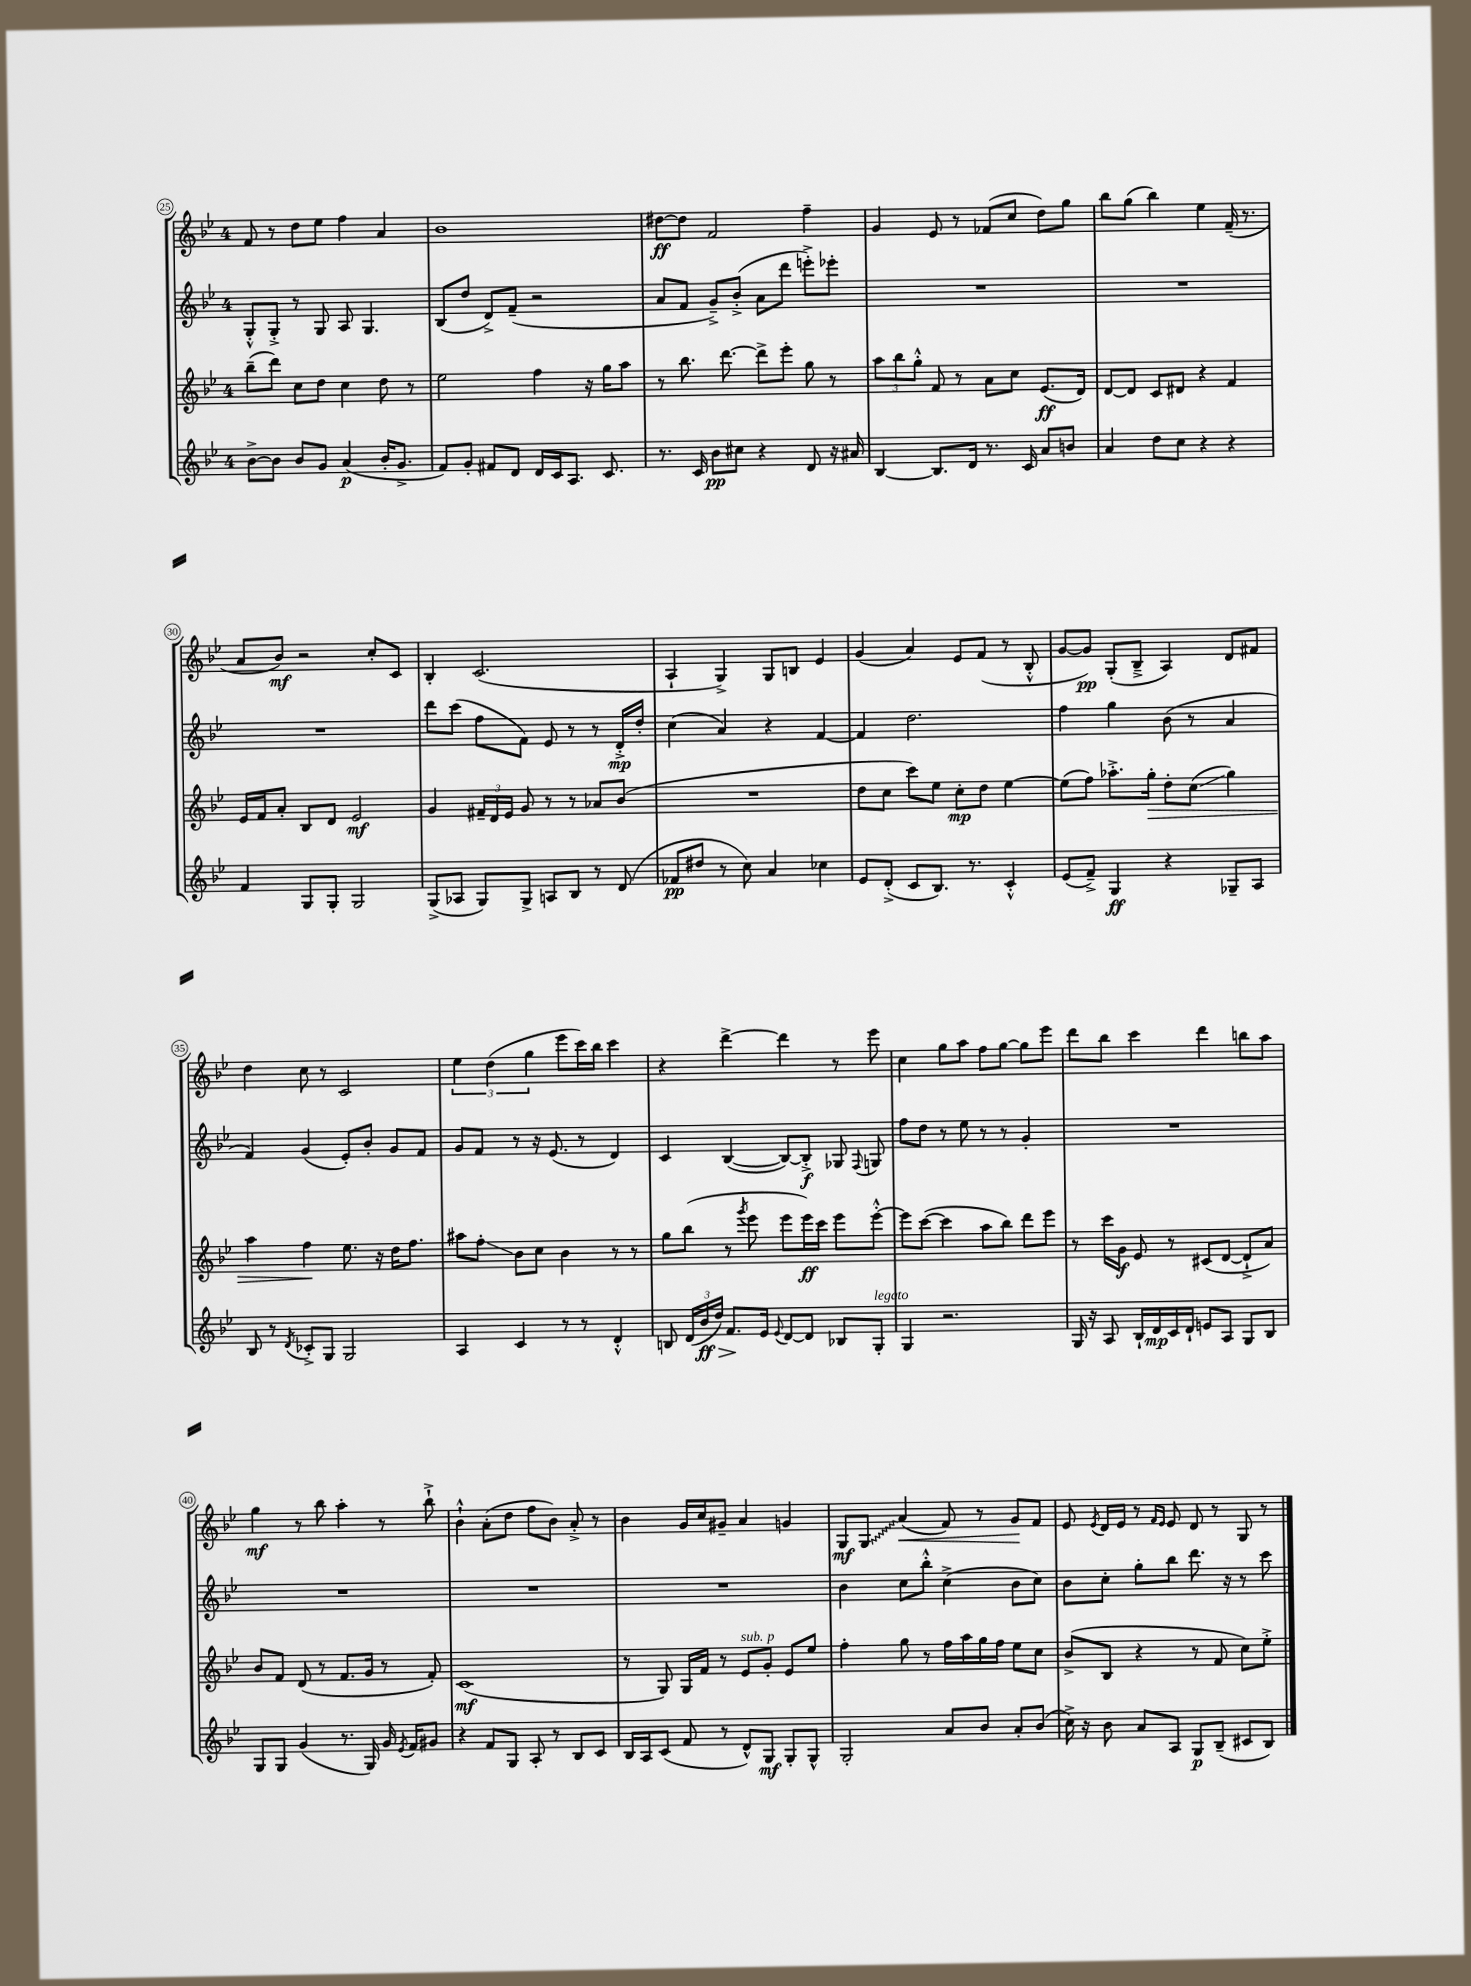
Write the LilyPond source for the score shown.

<<
\new StaffGroup <<
\new Staff = "s0" {
    \clef treble \key bes \major \once \override Staff.TimeSignature.style = #'single-digit \time 4/4
    \autoBeamOff f'8 r8 d''8[ ees''8] f''4 a'4 |
    bes'1 |
    dis''8[~\ff dis''8] f'2 f''4-- |
    g'4 ees'8 r8 fes'8[( c''8] d''8[) g''8] |
    bes''8[ g''8]( bes''4) ees''4 f'16--( r8. |
    a'8[ bes'8]\mf) r2 c''8[-. c'8] |
    bes4-. c'2.( |
    a4-! g4->) g8[ b8] ees'4 |
    g'4( a'4) ees'8[ f'8]( r8 bes8-.-^ |
    g'8[~ g'8]\pp) g8[-.( bes8]---> a4) d'8[ fis'8] |
    d''4 c''8 r8 c'2 |
    \tuplet 3/2 { ees''4 d''4( g''4 } ees'''8[ c'''16) bes''16] c'''4 |
    r4 d'''4~-> d'''4 r8 ees'''8 |
    c''4 g''8[ a''8] f''8[ g''8]~ g''8[ ees'''8] |
    d'''8[ bes''8] c'''4 d'''4 b''8[ a''8] |
    g''4\mf r8 bes''8 a''4-. r8 bes''8-!-> |
    bes'4-!-^ a'8[-.( d''8] f''8[ bes'8]) a'8-.-> r8 |
    bes'4 g'16[ c''16 gis'8]-- a'4 g'4 |
    g8[\mf \once \override Glissando.style = #'zigzag g8]\glissando a'4\<( f'8) r8 g'8[\! f'8] |
    ees'8 \acciaccatura { ees'8 } d'16[ ees'16] r8 \grace { f'16[ ees'16] } ees'8 d'8 r8 g8 r8 \bar "|." |
}
\new Staff = "s1" {
    \clef treble \key bes \major \once \override Staff.TimeSignature.style = #'single-digit \time 4/4
    \autoBeamOff g8[-.-^ g8]-.-> r8 g8 a8 g4. |
    bes8[( d''8] d'8[->) f'8]--( r2 |
    a'8[ f'8] g'8[--->) bes'8]-.->( a'8[ d'''8] e'''8[-.->) ees'''8]-. |
    R1 |
    R1 |
    R1 |
    d'''8[ c'''8]( f''8[ f'8]) ees'8 r8 r8 d'16[-.->\mp d''16]-. |
    c''4( a'4) r4 f'4~ |
    f'4 d''2. |
    f''4 g''4 bes'8( r8 a'4 |
    f'4) g'4( ees'8[-.) bes'8]-. g'8[ f'8] |
    g'8[ f'8] r8 r16 ees'8.( r8 d'4) |
    c'4 bes4~( bes8[~) bes8]-.->\f ges8 \appoggiatura { f8 } g8 |
    f''8[ d''8] r8 ees''8 r8 r8 g'4-. |
    R1 |
    R1 |
    R1 |
    R1 |
    bes'4 c''8[ bes''8]-.-^ c''4->( bes'8[ c''8]) |
    bes'8[ c''8]-. g''8[-. bes''8] d'''8. r16 r8 c'''8 \bar "|." |
}
\new Staff = "s2" {
    \clef treble \key bes \major \once \override Staff.TimeSignature.style = #'single-digit \time 4/4
    \autoBeamOff bes''8[--( d'''8]) c''8[ d''8] c''4 d''8 r8 |
    ees''2 f''4 r16 g''16[ a''8] |
    r8 bes''8. d'''8.~ d'''8[-> ees'''8]-. g''8 r8 |
    \tuplet 3/2 { a''8[ bes''8 g''8]-.-^ } f'8 r8 a'8[ c''8] ees'8.[\ff( d'16]) |
    d'8[~ d'8] c'8[ dis'8] r4 f'4 |
    ees'16[ f'16 a'8]-. bes8[ d'8] ees'2\mf |
    g'4 \tuplet 3/2 { fis'16[-- d'16 ees'16] } g'8 r8 r8 aes'8[ bes'8]( |
    R1 |
    d''8[ c''8] c'''8[) ees''8] c''8[-.\mp d''8] ees''4~ |
    ees''8[( f''8]) aes''8.[-.-> g''16]-.\> d''8[-. c''8]\glissando( g''4) |
    a''4 f''4\! ees''8. r16 d''16[ f''8.] |
    ais''8[ f''8]-.\glissando bes'8[ c''8] bes'4 r8 r8 |
    g''8[ bes''8]( r8 \acciaccatura { g'''8 } ees'''8 ees'''8[ ees'''16\ff) c'''16] ees'''8[ ees'''8]~-.-^ |
    ees'''8[ c'''8]~( c'''4 a''8[ bes''8]) d'''8[ ees'''8] |
    r8 c'''16[ g'16]\f ees'8 r8 cis'8[( d'8]~ d'8[-!-> a'8]) |
    bes'8[ f'8] d'8( r8 f'8.[ g'16] r8 f'8-.) |
    c'1\mf( |
    r8 g8) g16[ f'16] r8 ees'8[^\markup { \italic "sub. p" } g'8]-. ees'8[ ees''8] |
    f''4-. g''8 r8 f''16[ a''16 g''16 f''16] ees''8[ c''8] |
    bes'8[->( bes8] r4 r8 f'8 c''8[) ees''8]-.-> \bar "|." |
}
\new Staff = "s3" {
    \clef treble \key bes \major \once \override Staff.TimeSignature.style = #'single-digit \time 4/4
    \autoBeamOff bes'8[~-> bes'8] bes'8[ g'8] a'4\p( bes'16[-. g'8.]-> |
    f'8[) g'8]-. fis'8[ d'8] d'16[ c'16 a8.] c'8. |
    r8. c'16 bes'8[\pp cis''8] r4 d'8 r16 ais'16 |
    bes4~ bes8.[ d'16] r8. c'16 a'8[ b'8] |
    a'4 d''8[ c''8] r4 r4 |
    f'4 g8[ g8]-. g2 |
    g8[->( aes8] g8[) g8]-> a8[ bes8] r8 d'8( |
    fes'8[\pp dis''8] r8 c''8) a'4 ces''4 |
    ees'8[ d'8]-.->( c'8[ bes8.]) r8. c'4-.-^ |
    ees'8[( f'8]--->) g4\ff r4 ges8[-- a8] |
    bes8 r8 \acciaccatura { d'8 } ces'8[-.-> g8] g2 |
    a4 c'4 r8 r8 d'4-.-^ |
    b8 \tuplet 3/2 { d'16[( bes'16\ff\> d''16]) } f'8.[\! ees'16] \appoggiatura { ees'8 } d'8[~ d'8] bes8[ g8]-.^\markup { \italic "legato" } |
    g4 r2. |
    g16 r16 a8 bes16[-! d'16\mp c'16 d'16]-! e'8[ a8] g8[ bes8] |
    g8[ g8] g'4( r8. g16) g'16 \acciaccatura { ees'8 } f'16[ gis'8] |
    r4 f'8[ g8] a8-. r8 bes8[ c'8] |
    bes16[ a16 c'8]( f'8 r8 d'8[-^) g8]\mf g8[-. g8]-^ |
    g2-. a'8[ bes'8] a'8[-. bes'8]( |
    c''16->) r16 bes'8 a'8[ a8] g8[\p bes8]--( cis'8[ bes8]) \bar "|." |
}
>>
>>
\layout { \context { \Score currentBarNumber = #25 \override BarNumber.stencil = #(make-stencil-circler 0.1 0.3 ly:text-interface::print) } }
